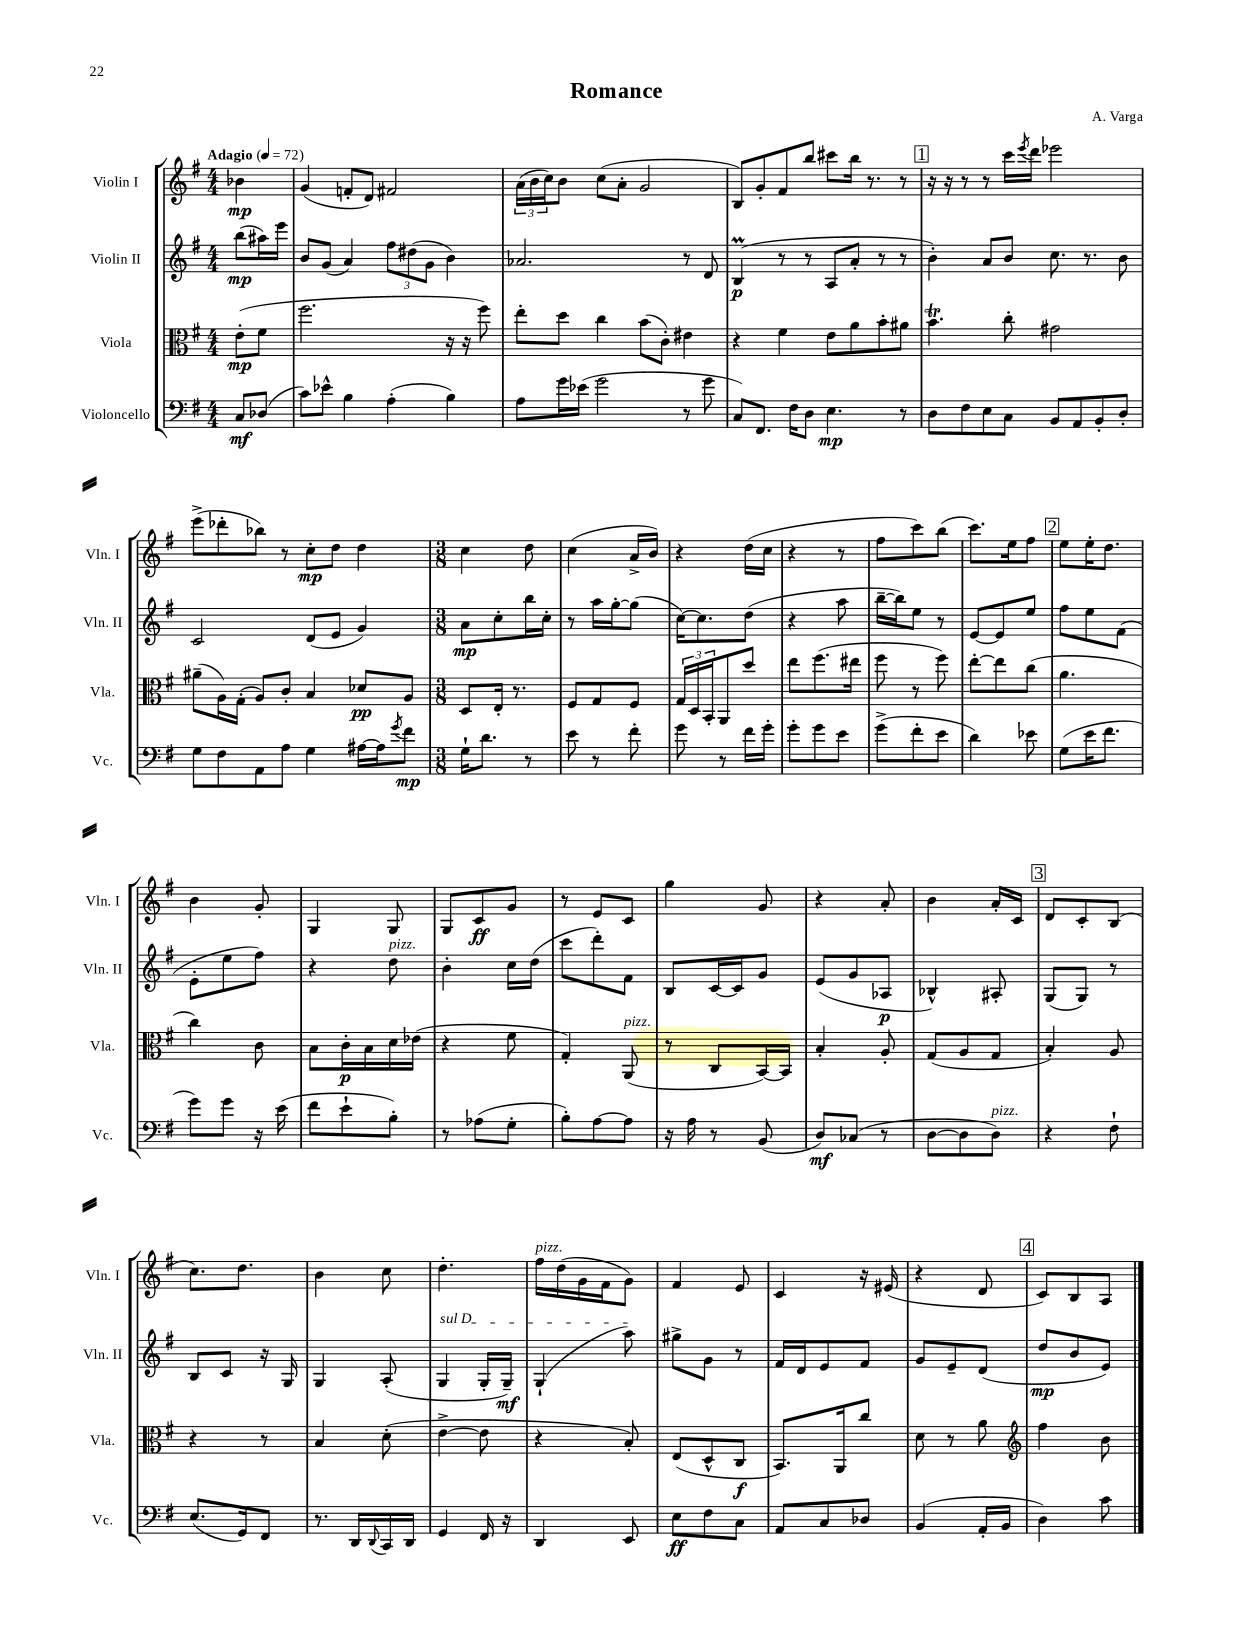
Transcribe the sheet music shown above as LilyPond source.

\header { title = "Romance" composer = "A. Varga" }
<<
\new StaffGroup <<
\new Staff = "s0" \with { instrumentName = "Violin I" shortInstrumentName = "Vln. I" } {
    \clef treble \key g \major \numericTimeSignature \time 4/4 \partial 4 \tempo "Adagio" 4 = 72
    bes'4\mp |
    g'4( f'8-. d'8) fis'2 |
    \tuplet 3/2 { a'16( b'16 c''16) } b'8 c''8( a'8-. g'2 |
    b8) g'8-. fis'8 b''8 cis'''8 b''16 r8. r8 |
    \mark \markup { \box "1" } r16 r16 r8 r8 c'''16 \acciaccatura { e'''8 } d'''16 ees'''2 |
    e'''8->( des'''8-. bes''8) r8 c''8-.\mp d''8 d''4 |
    \numericTimeSignature \time 3/8 c''4 d''8 |
    c''4( a'16-> b'16) |
    r4 d''16( c''16 |
    r4 r8 |
    fis''8 c'''8) b''8( |
    c'''8.) e''16 fis''8 |
    \mark \markup { \box "2" } e''8 e''16-. d''8. |
    b'4 g'8-. |
    g4 g8 |
    g8 c'8\ff g'8 |
    r8 e'8 c'8 |
    g''4 g'8 |
    r4 a'8-. |
    b'4 a'16-. c'16 |
    \mark \markup { \box "3" } d'8 c'8-. b8( |
    c''8.) d''8. |
    b'4 c''8 |
    d''4.-. |
    fis''16^\markup { \italic "pizz." } d''16( g'16 fis'16 g'8) |
    fis'4 e'8 |
    c'4 r16 eis'16( |
    r4 d'8 |
    \mark \markup { \box "4" } c'8) b8 a8 \bar "|." |
}
\new Staff = "s1" \with { instrumentName = "Violin II" shortInstrumentName = "Vln. II" } {
    \clef treble \key g \major \numericTimeSignature \time 4/4 \partial 4
    b''8\mp( ais''16) e'''16 |
    b'8 g'8( a'4) \tuplet 3/2 { fis''8 dis''8( g'8 } b'4) |
    aes'2. r8 d'8 |
    b4\prall\p( r8 r8 a8 a'8-. r8 r8 |
    \mark \markup { \box "1" } b'4-.) a'8 b'8 c''8. r8. b'8 |
    c'2 d'8( e'8 g'4) |
    \numericTimeSignature \time 3/8 a'8\mp c''8-. b''16 c''16-. |
    r8 a''16 g''16~-. g''8( |
    c''16~) c''8. d''8( |
    r4 a''8 |
    b''16~-- b''16) e''8 r8 |
    e'8~ e'8 e''8 |
    \mark \markup { \box "2" } fis''8 e''8 fis'8( |
    e'8-. e''8 fis''8) |
    r4 d''8^\markup { \italic "pizz." } |
    b'4-. c''16 d''16( |
    c'''8 d'''8-.) fis'8 |
    b8 c'16~ c'16 g'8 |
    e'8( g'8 aes8\p |
    bes4-^) ais8-. |
    \mark \markup { \box "3" } g8( g8) r8 |
    b8 c'8 r16 g16 |
    g4 a8-.( |
    \once \override TextSpanner.bound-details.left.text = \markup { \italic "sul D" } g4\startTextSpan g16-. g16--\mf) |
    g4-!( a''8\stopTextSpan) |
    gis''8-> g'8 r8 |
    fis'16 d'16 e'8 fis'8 |
    g'8 e'8-- d'8( |
    \mark \markup { \box "4" } d''8\mp b'8 e'8) \bar "|." |
}
\new Staff = "s2" \with { instrumentName = "Viola" shortInstrumentName = "Vla." } {
    \clef alto \key g \major \numericTimeSignature \time 4/4 \partial 4
    e'8-.\mp( fis'8 |
    fis''2. r16 r16 fis''8) |
    e''8-. d''8 c''4 b'8( c'8-.) eis'4 |
    r4 fis'4 e'8 a'8 b'8-. ais'8 |
    \mark \markup { \box "1" } b'4.\trill c''8-. gis'2 |
    ais'8--( a16) g16-.( a8) c'8-. b4 des'8\pp a8 |
    \numericTimeSignature \time 3/8 d8 e16-. r8. |
    fis8 g8 fis8 |
    \tuplet 3/2 { g16 d16 b,16-. } a,8 d''8 |
    e''8 fis''8.( eis''16 |
    fis''8 r8 fis''8) |
    e''8~-. e''8 c''8( |
    \mark \markup { \box "2" } a'4. |
    c''4) c'8 |
    b8 c'16-.\p b16 d'16 ees'16( |
    r4 fis'8 |
    g4-.) a,8^\markup { \italic "pizz." }( |
    r8 c8 b,16~) b,16 |
    b4-. a8-. |
    g8( a8 g8 |
    \mark \markup { \box "3" } b4-.) a8 |
    r4 r8 |
    b4 d'8-.( |
    e'4~-> e'8 |
    r4 b8-.) |
    e8( d8-^ c8\f |
    b,8.) a,16 c''8 |
    d'8 r8 a'8 |
    \mark \markup { \box "4" } \clef treble fis''4 b'8 \bar "|." |
}
\new Staff = "s3" \with { instrumentName = "Violoncello" shortInstrumentName = "Vc." } {
    \clef bass \key g \major \numericTimeSignature \time 4/4 \partial 4
    c8\mf des8( |
    c'8) ees'8-^ b4 a4-.( b4) |
    a8 g'16 ees'16( g'2 r8 g'8 |
    c8) fis,8. fis16 d8 e4.\mp r8 |
    \mark \markup { \box "1" } d8 fis8 e8 c8 b,8 a,8 b,8-. d8-. |
    g8 fis8 a,8 a8 g4 ais16~ ais16 \acciaccatura { g'8 } fis'8\mp |
    \numericTimeSignature \time 3/8 g16-! d'8. r8 |
    e'8 r8 fis'8-. |
    g'8 r8 fis'16 g'16-. |
    g'8-. g'8 e'8 |
    g'8->( fis'8-. e'8 |
    d'4) ees'8 |
    \mark \markup { \box "2" } g8( e'16 fis'8. |
    g'8) g'8 r16 e'16( |
    fis'8 e'8-! b8-.) |
    r8 aes8( g8-. |
    b8-.) a8~ a8 |
    r16 a16 r8 b,8( |
    d8\mf) ces8( r8 |
    d8~ d8 d8^\markup { \italic "pizz." }) |
    \mark \markup { \box "3" } r4 fis8-! |
    e8.( g,16) fis,8 |
    r8. d,16 \appoggiatura { d,8 } c,16 d,16 |
    g,4 fis,16 r16 |
    d,4 e,8 |
    e8\ff fis8 c8 |
    a,8 c8 des8 |
    b,4( a,16-. b,16 |
    \mark \markup { \box "4" } d4) c'8 \bar "|." |
}
>>
>>
\layout { \context { \Score \remove "Bar_number_engraver" } }
